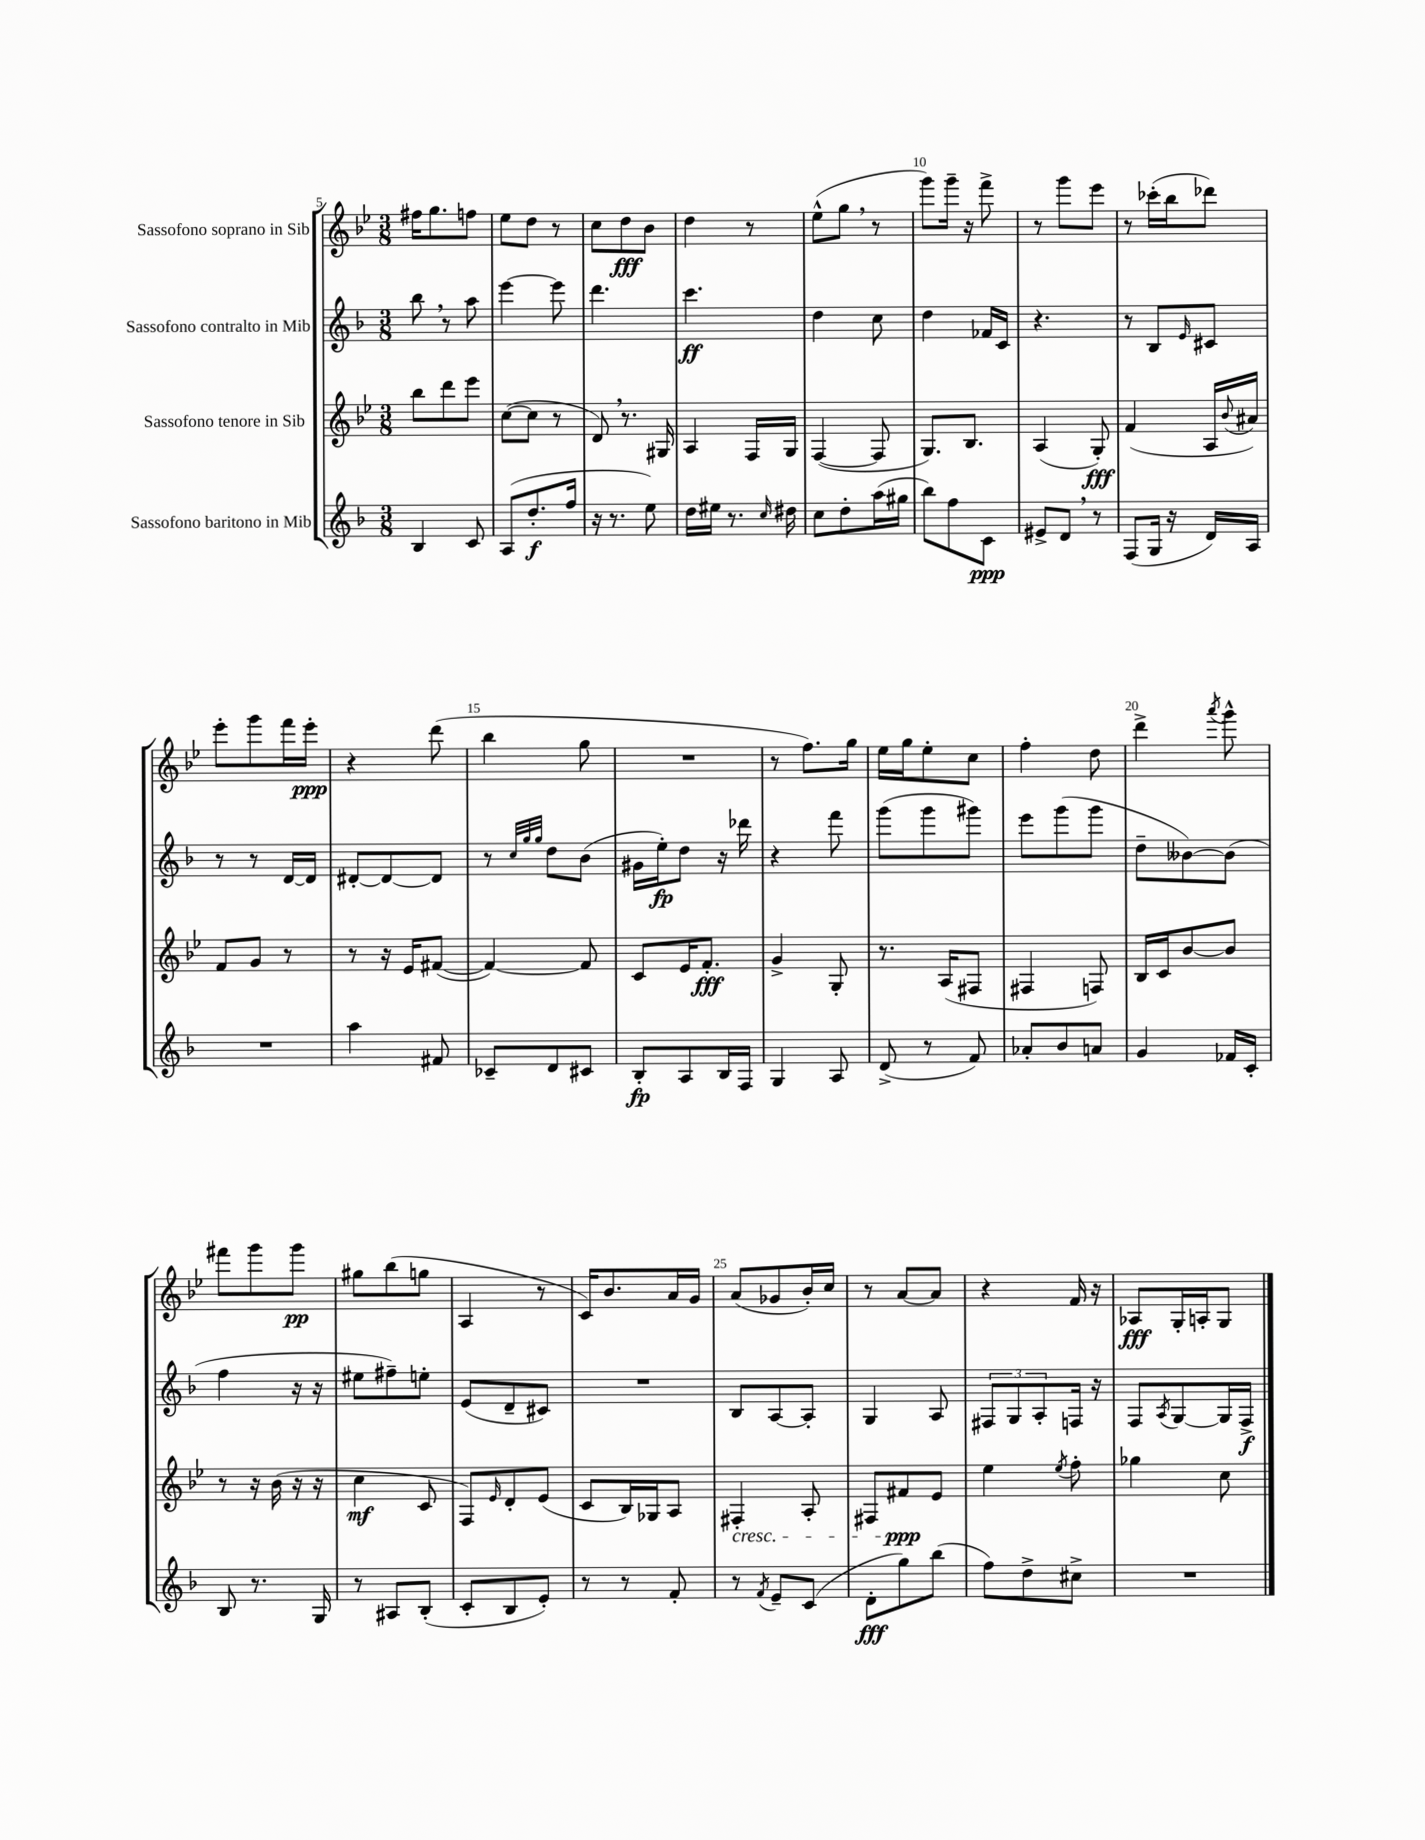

**kern	**kern	**kern	**kern
*staff4	*staff3	*staff2	*staff1
*clefG2	*clefG2	*clefG2	*clefG2
*k[b-]	*k[b-e-]	*k[b-]	*k[b-e-]
*M3/8	*M3/8	*M3/8	*M3/8
4B-/	8bb-\L	8bb-\	16ff#\LK
.	.	.	8.gg\
.	8ddd\	8r	.
8c/	8eee-\J	8aa\	8ff\J
=	=	=	=
(8A/L	([8cc\L	[4eee\	8ee-\L
8.dd'/	8cc\]J	.	8dd\J
.	8r	8eee\]	8r
16ff/Jk	.	.	.
=	=	=	=
16r	8d/)	4.ddd\	8cc\L
8.r	.	.	.
.	8.r	.	8dd\
8ee\)	.	.	8b-\J
.	16G#/	.	.
=	=	=	=
16dd\LL	4A/	4.ccc\	4dd\
16ee#\JJ	.	.	.
8.r	.	.	.
.	16F/LL	.	8r
16qqcc/	.	.	.
16dd#\	16G/JJ	.	.
=	=	=	=
8cc\L	([4F/	4dd\	(8ee-^^\L
8dd'\	.	.	8gg\J
(16aa\L	8F/]	8cc\	8r
16gg#\JJ	.	.	.
=	=	=	=
8bb-\L)	8.G/L)	4dd\	8ggg\L)
8ff\	.	.	16ggg~\Jk
.	8.B-/J	.	16r
8c\J	.	16f-/LL	8fff^\
.	.	16c/JJ	.
=	=	=	=
8e#^/L	(4A/	4.r	8r
8d/J	.	.	8ggg\L
8r	8G'/)	.	8eee-\J
=	=	=	=
(8F/L	(4f/	8r	8r
16G/Jk	.	8B-/L	(16ccc-'\LL
16r	.	.	16bb-\J
.	.	16qqe/	.
16d/LL)	16A/LL	8c#/J	8ddd-\J)
.	8qqb-/	.	.
16A/JJ	16a#/JJ)	.	.
=	=	=	=
4.r	8f/L	8r	8eee-'\L
.	8g/J	8r	8ggg\
.	8r	[16d/LL	16fff\L
.	.	16d/]JJ	16eee-'\JJ
=	=	=	=
4aa\	8r	[8d#'/L	4r
.	16r	8d#/_	.
.	16e-/LK	.	.
8f#/	([8f#/J	8d#/]J	(8ddd\
=	=	=	=
8c-~/L	4f#/_)	8r	4bb-\
.	.	32qqcc/LLL	.
.	.	32qqgg/	.
.	.	32qqgg/JJJ	.
8d/	.	8dd\L	.
8c#/J	8f#/]	(8b-\J	8gg\
=	=	=	=
8B-'/L	8c/L	16g#\LL	4.r
.	.	16ee'\J)	.
8A/	16e-/K	8dd\J	.
.	8.f'/J	.	.
16B-/L	.	16r	.
16F/JJ	.	16ddd-\	.
=	=	=	=
4G/	4g^/	4r	8r
.	.	.	8.ff\L)
8A/	8G'/	8fff\	.
.	.	.	16gg\Jk
=	=	=	=
(8d^/	8.r	(8ggg\L	16ee-\LL
.	.	.	16gg\J
8r	.	8ggg\	8ee-'\
.	(16A/LK	.	.
8f/)	8F#/J	8ggg#\J)	8cc\J
=	=	=	=
8a-'/L	4F#/	8eee\L	4ff'\
8b-/	.	(8ggg\	.
8a/J	8F/)	8ggg\J	8dd\
=	=	=	=
4g/	16B-/LL	8dd~\L	4ddd^\
.	16c/J	.	.
.	[8b-/	[8b--\)	.
.	.	.	8qaaa/
16f-/LL	8b-/]J	(8b--\]J	8ggg^^\
16c'/JJ	.	.	.
=	=	=	=
8B-/	8r	4ff\	8fff#\L
8.r	16r	.	8ggg\
.	(16b-\	.	.
.	16r	16r	8ggg\J
16G/	16r	16r	.
=	=	=	=
8r	4cc\	8ee#\L	8gg#\L
8A#/L	.	8ff#~\)	(8bb-\
(8B-'/J	8c/	8ee'\J	8gg\J
=	=	=	=
8c'/L	8F/L)	(8e/L	4A/
.	16qqe-/	.	.
8B-/	8d'/	8d~/	.
8e'/J)	(8e-/J	8c#/J)	8r
=	=	=	=
8r	8c/L	4.r	16c/LK)
.	.	.	8.b-/
8r	16B-/L)	.	.
.	16G-/J	.	.
8f'/	8A/J	.	16a/L
.	.	.	16g/JJ
=	=	=	=
8r	4F#'/	8B-/L	(8a/L
8qf/	.	.	.
8e~/L	.	[8A/	8g-/
(8c/J	8A'/	8A'/]J	16b-'/L)
.	.	.	16cc/JJ
=	=	=	=
8d'\L	8F#/L	4G/	8r
8gg\)	8f#/	.	[8a/L
(8bb-\J	8e-/J	8A/	8a/]J
=	=	=	=
8ff\L)	4ee-\	12F#/L	4r
.	.	12G/	.
8dd^\	.	.	.
.	.	12A'/	.
.	8qee-/	.	.
8cc#^\J	8ff'\	16F/Jk	16f/
.	.	16r	16r
=	=	=	=
4.r	4gg-\	8F/L	8A-/L
.	.	8qA/	.
.	.	[8G/	16G'/L
.	.	.	16A'/J
.	8cc\	16G/]L	8G/J
.	.	16F^/JJ	.
==	==	==	==
*-	*-	*-	*-
